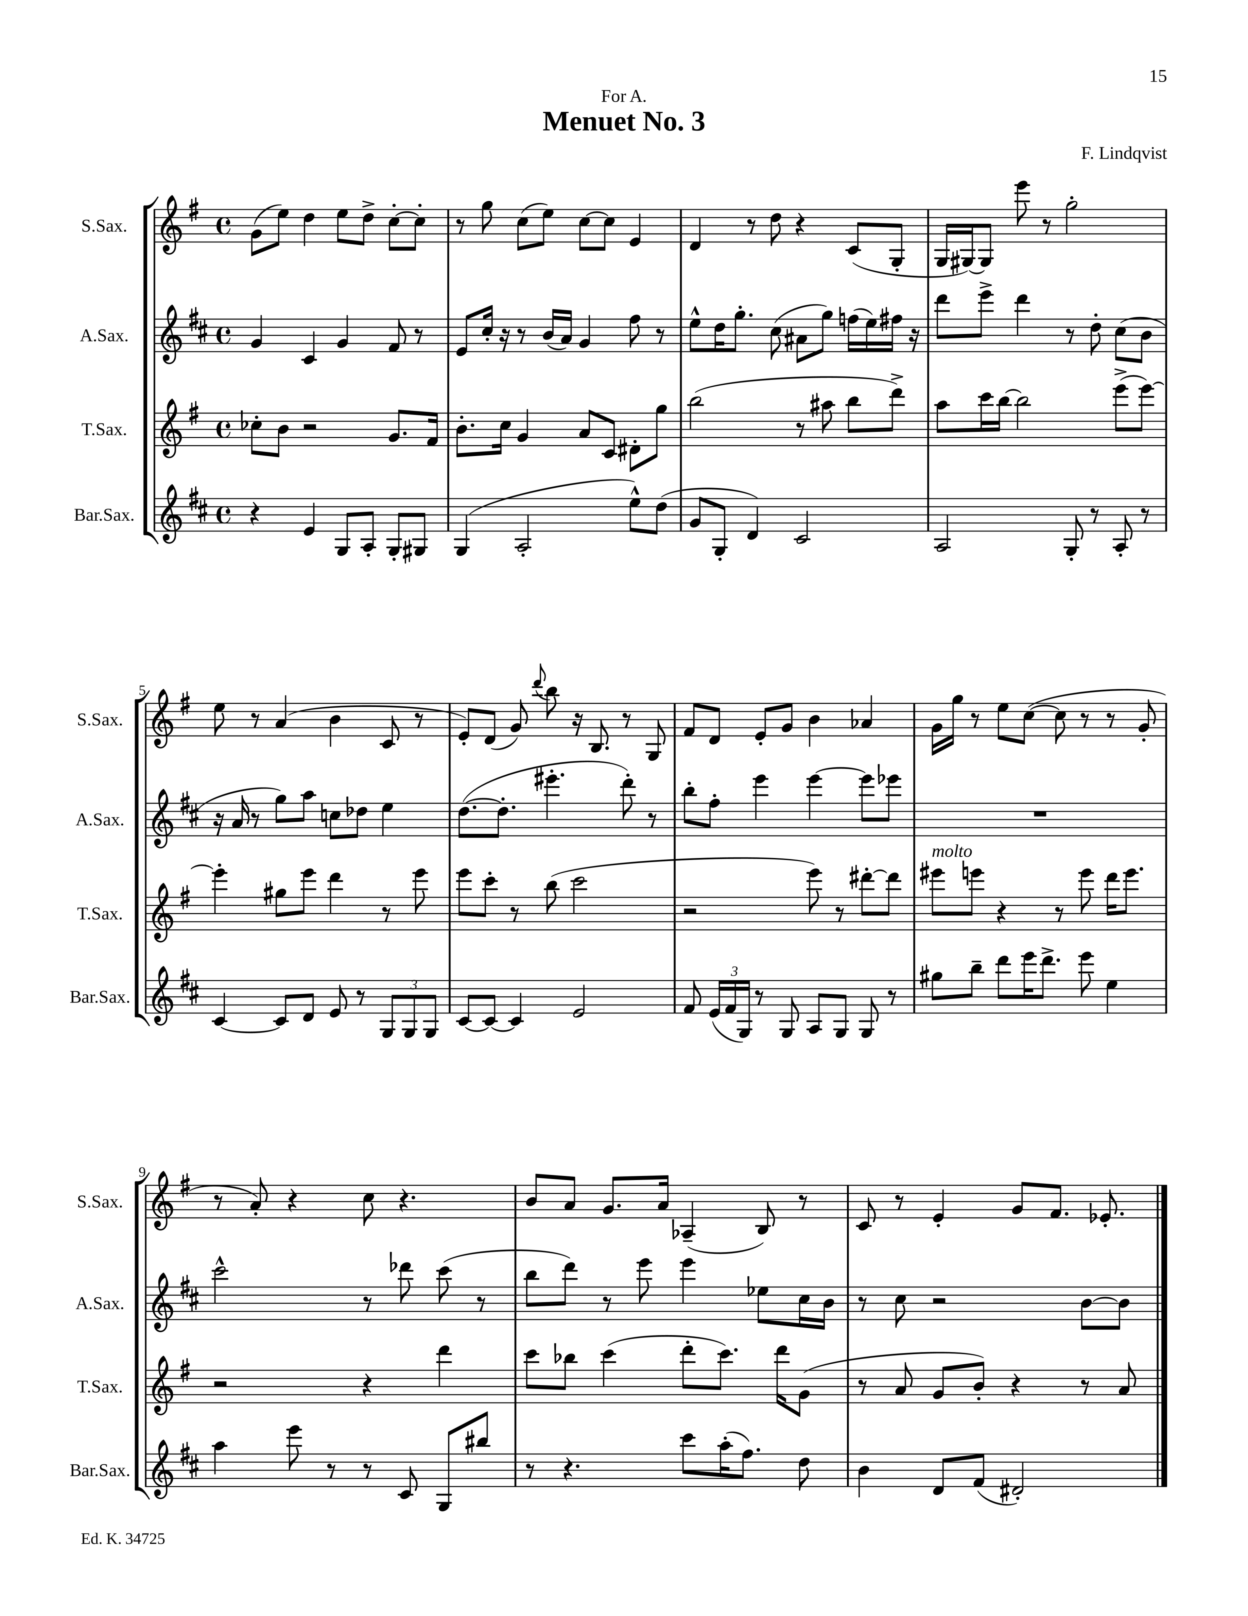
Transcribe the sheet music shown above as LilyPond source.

\header { title = "Menuet No. 3" composer = "F. Lindqvist" dedication = "For A." }
<<
\new StaffGroup <<
\new Staff = "s0" \with { instrumentName = "S.Sax." shortInstrumentName = "S.Sax." } {
    \clef treble \key g \major \defaultTimeSignature \time 4/4
    \autoBeamOff g'8[( e''8]) d''4 e''8[ d''8]-> c''8[~-. c''8]-. |
    r8 g''8 c''8[( e''8]) c''8[~ c''8] e'4 |
    d'4 r8 d''8 r4 c'8[( g8]-. |
    g16[ gis16~) gis8] e'''8 r8 g''2-. |
    e''8 r8 a'4( b'4 c'8 r8 |
    e'8[-.) d'8]( g'8) \appoggiatura { d'''8 } b''8 r16 b8. r8 g8 |
    fis'8[ d'8] e'8[-. g'8] b'4 aes'4 |
    g'16[ g''16] r8 e''8[ c''8]~( c''8 r8 r8 g'8-. |
    r8 a'8-.) r4 c''8 r4. |
    b'8[ a'8] g'8.[ a'16] aes4--( b8) r8 |
    c'8 r8 e'4-. g'8[ fis'8.] ees'8.-. \bar "|." |
}
\new Staff = "s1" \with { instrumentName = "A.Sax." shortInstrumentName = "A.Sax." } {
    \clef treble \key d \major \defaultTimeSignature \time 4/4
    \autoBeamOff g'4 cis'4 g'4 fis'8 r8 |
    e'8[ cis''16]-. r16 r8 b'16[( a'16]) g'4 fis''8 r8 |
    e''8[-^ d''16 g''8.]-. cis''8( ais'8[ g''8]) f''16[( e''16) fis''16] r16 |
    d'''8[ e'''8]-> d'''4 r8 d''8-. cis''8[( b'8] |
    r16 a'16 r8 g''8[) a''8] c''8[ des''8] e''4 |
    d''8.[~( d''8.]-. eis'''4.-. d'''8-.) r8 |
    b''8[-. fis''8]-. e'''4 e'''4~ e'''8[ ees'''8] |
    R1 |
    cis'''2-^ r8 des'''8 cis'''8( r8 |
    b''8[ d'''8]) r8 e'''8 e'''4 ees''8[ cis''16 b'16] |
    r8 cis''8 r2 b'8[~ b'8] \bar "|." |
}
\new Staff = "s2" \with { instrumentName = "T.Sax." shortInstrumentName = "T.Sax." } {
    \clef treble \key g \major \defaultTimeSignature \time 4/4
    \autoBeamOff ces''8[-. b'8] r2 g'8.[ fis'16] |
    b'8.[-. c''16] g'4 a'8[ c'8] dis'8[-. g''8] |
    b''2( r8 ais''8 b''8[ d'''8]->) |
    a''8[ c'''16 b''16]~ b''2 e'''8[->( e'''8]~) |
    e'''4-. gis''8[ e'''8] d'''4 r8 e'''8 |
    e'''8[ c'''8]-. r8 b''8( c'''2 |
    r2 e'''8) r8 dis'''8[~-. dis'''8] |
    eis'''8[^\markup { \italic "molto" } e'''8] r4 r8 e'''8 d'''16[ e'''8.] |
    r2 r4 d'''4 |
    c'''8[ bes''8] c'''4( d'''8[-. c'''8.]) d'''16[ g'8]( |
    r8 a'8 g'8[ b'8]-.) r4 r8 a'8 \bar "|." |
}
\new Staff = "s3" \with { instrumentName = "Bar.Sax." shortInstrumentName = "Bar.Sax." } {
    \clef treble \key d \major \defaultTimeSignature \time 4/4
    \autoBeamOff r4 e'4 g8[ a8]-. g8[-. gis8] |
    g4( a2-. e''8[-^) d''8]( |
    g'8[ g8]-. d'4) cis'2 |
    a2 g8-. r8 a8-. r8 |
    cis'4~ cis'8[ d'8] e'8 r8 \tuplet 3/2 { g8[ g8 g8] } |
    cis'8[~ cis'8]~ cis'4 e'2 |
    fis'8 \tuplet 3/2 { e'16[( fis'16 g16]) } r8 g8 a8[ g8] g8 r8 |
    gis''8[ b''8]-- d'''8[ e'''16 d'''8.]-> e'''8 e''4 |
    a''4 e'''8 r8 r8 cis'8 g8[ bis''8] |
    r8 r4. cis'''8[ a''16-.( fis''8.]) d''8 |
    b'4 d'8[ fis'8]( dis'2-.) \bar "|." |
}
>>
>>
